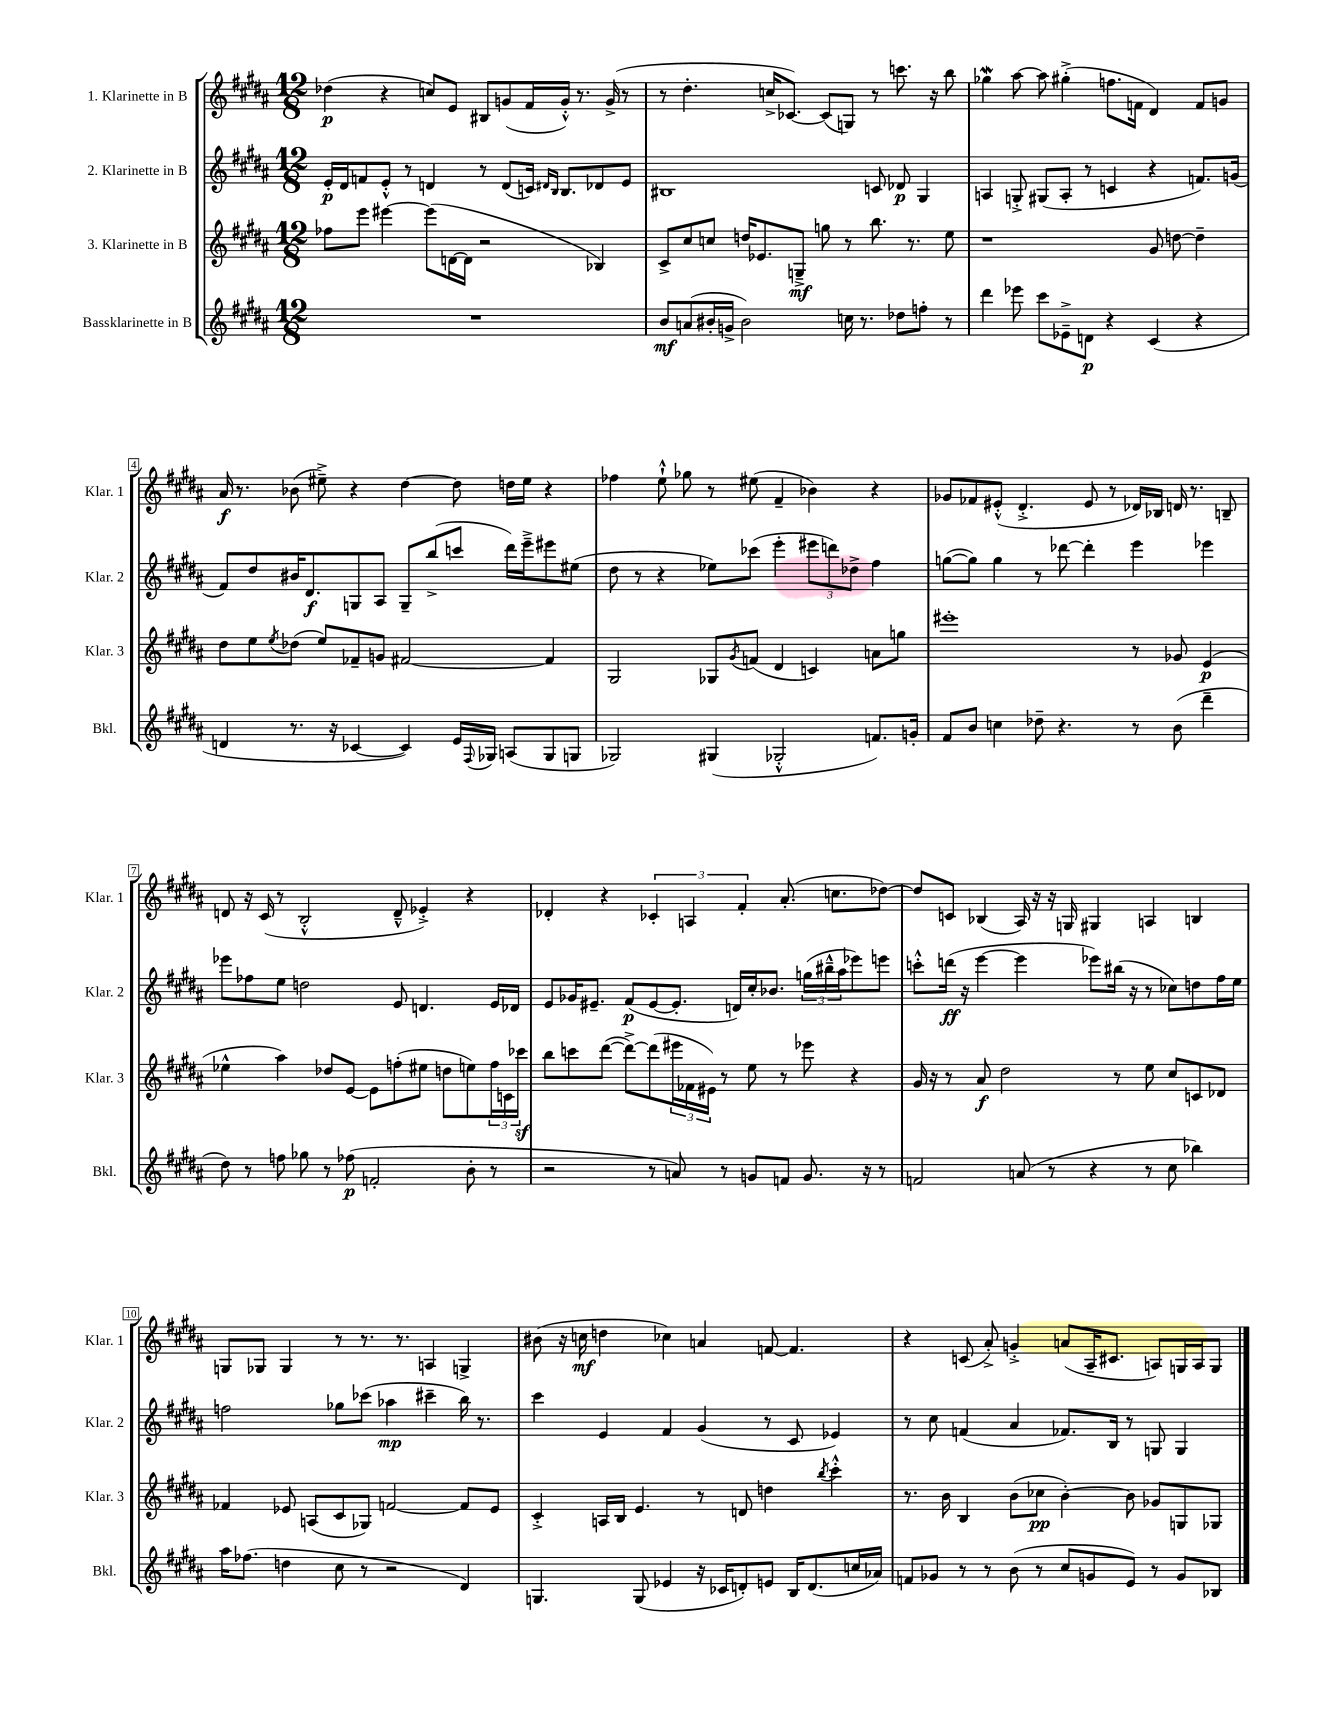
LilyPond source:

<<
\new StaffGroup <<
\new Staff = "s0" \with { instrumentName = "1. Klarinette in B" shortInstrumentName = "Klar. 1" } {
    \clef treble \key b \major \numericTimeSignature \time 12/8
    des''4\p( r4 c''8) e'8 bis8 g'8( fis'16 g'16-.-^) r8. g'16->( r8 |
    r8 dis''4.-. c''16-> ces'8.~) ces'8( g8) r8 c'''8. r16 b''8 |
    ges''4\mordent ais''8~ ais''8 gis''4-.->( f''8. f'16 dis'4) f'8 g'8 |
    ais'16\f r8. bes'8( eis''8--->) r4 dis''4~ dis''8 d''16 eis''16 r4 |
    fes''4 e''8-!-^ ges''8 r8 eis''8( fis'4-- bes'4) r4 |
    ges'8 fes'8 eis'8-.-^( dis'4.-.-> eis'8 r8 des'16) bes16 d'16 r8. b8-- |
    d'8 r16 cis'16( r8 b2-.-^ d'8---^ ees'4-.->) r4 |
    des'4-. r4 \tuplet 3/2 { ces'4-. a4 fis'4-. } ais'8.-.( c''8. des''8~) |
    des''8 c'8 bes4( ais16) r16 r16 g16 gis4 a4 b4 |
    g8 ges8 ges4 r8 r8. r8. a4 g4-> |
    bis'8( r16 c''16\mf d''4 ces''4) a'4 f'8~ f'4. |
    r4 c'8( ais'8-.->) g'4-.-> a'8( ais16-- cis'8. a8) g16 a16 g8 \bar "|." |
}
\new Staff = "s1" \with { instrumentName = "2. Klarinette in B" shortInstrumentName = "Klar. 2" } {
    \clef treble \key b \major \numericTimeSignature \time 12/8
    e'16-.\p dis'16 f'8 e'8-.-^ r8 d'4 r8 d'8( c'16) \grace { dis'16 b16 } b8. des'8 e'8 |
    bis1 c'8 des'8\p gis4 |
    a4 g8-.-> gis8( a8-. r8 c'4 r4 f'8.) g'16( |
    fis'8) dis''8 bis'16 dis'8.\f g8 ais8 g8-- b''8->( c'''8 dis'''16) e'''16---> eis'''8 eis''8( |
    dis''8 r8 r4 ees''8) ces'''8( e'''4-. \tuplet 3/2 { eis'''8 d'''8) des''8-> } fis''4 |
    g''8~( g''8) g''4 r8 des'''8~ des'''4-. e'''4 ees'''4 |
    ees'''8 fes''8 e''8 d''2 e'8 d'4. e'16 des'16 |
    e'8 ges'16 eis'8.-- fis'8\p( eis'8~ eis'8.-. d'16) cis''16-. bes'8. \tuplet 3/2 { g''16( bis''16---^ ais''16 } ees'''8) e'''8 |
    c'''8-.-^ d'''16\ff( r16 e'''4~ e'''4 ees'''8) bis''16( r16 r8 ces''8) d''8 fis''16 e''16 |
    f''2 ges''8 ces'''8( aes''4\mp cis'''4-- b''16) r8. |
    cis'''4 e'4 fis'4 gis'4( r8 cis'8 ees'4) |
    r8 cis''8 f'4( ais'4 fes'8.) b16 r8 g8 g4 \bar "|." |
}
\new Staff = "s2" \with { instrumentName = "3. Klarinette in B" shortInstrumentName = "Klar. 3" } {
    \clef treble \key b \major \numericTimeSignature \time 12/8
    fes''8 e'''8 eis'''4~ eis'''8( d'16~ d'16 r2 bes4) |
    cis'8-> cis''8 c''8 d''16 ees'8. g8--->\mf g''8 r8 b''8. r8. e''8 |
    r1 gis'8 d''8~ d''4-- |
    dis''8 e''8 \acciaccatura { e''8 } des''8( e''8) fes'8-- g'8 fis'2~ fis'4 |
    gis2 ges8 \acciaccatura { gis'8 } f'8( dis'4 c'4) a'8 g''8 |
    eis'''1-. r8 ges'8 e'4\p( |
    ees''4-^ ais''4) des''8 e'8~ e'8 f''8-.( eis''8 d''8 e''8) \tuplet 3/2 { f''16 c'16 ces'''16\sf } |
    b''8 c'''8 dis'''8~( dis'''8~->) dis'''8( \tuplet 3/2 { eis'''16 fes'16 eis'16) } r8 e''8 r8 ees'''8 r4 |
    gis'16 r16 r8 ais'8\f dis''2 r8 e''8 cis''8 c'8 des'8 |
    fes'4 ees'8 a8( cis'8 ges8) f'2~ f'8 ees'8 |
    cis'4-.-> a16 b16 e'4. r8 d'8 d''4 \acciaccatura { b''8 } cis'''4-.-^ |
    r8. b'16 b4 b'8( ces''8\pp b'4~-.) b'8 ges'8 g8 ges8 \bar "|." |
}
\new Staff = "s3" \with { instrumentName = "Bassklarinette in B" shortInstrumentName = "Bkl." } {
    \clef treble \key b \major \numericTimeSignature \time 12/8
    R1. |
    b'8\mf a'8( bis'16-. g'16-> bis'2) c''16 r8. des''8 f''8-. r8 |
    dis'''4 ees'''8 cis'''8 ees'8---> d'8\p r4 cis'4( r4 |
    d'4 r8. r16 ces'4~ ces'4) e'16 \appoggiatura { fis8 } ges16 a8( ges8 g8 |
    ges2) gis4( ges2-.-^ f'8.) g'16-. |
    fis'8 b'8 c''4 des''8-- r4. r8 b'8( dis'''4-- |
    dis''8) r8 f''8 ges''8 r8 fes''8\p( f'2-. b'8-. r8 |
    r2 r8 a'8) r8 g'8 f'8 g'8. r16 r8 |
    f'2 a'8( r8 r4 r8 cis''8 bes''4) |
    ais''16 fes''8.( d''4 cis''8 r8 r2 dis'4) |
    g4. g8( ees'4 r16 ces'16 d'8-.) e'8 b16 d'8.( c''16 aes'16) |
    f'8 ges'8 r8 r8 b'8( r8 cis''8 g'8 e'8) r8 g'8 bes8 \bar "|." |
}
>>
>>
\layout { \context { \Score \override BarNumber.stencil = #(make-stencil-boxer 0.1 0.3 ly:text-interface::print) } }
